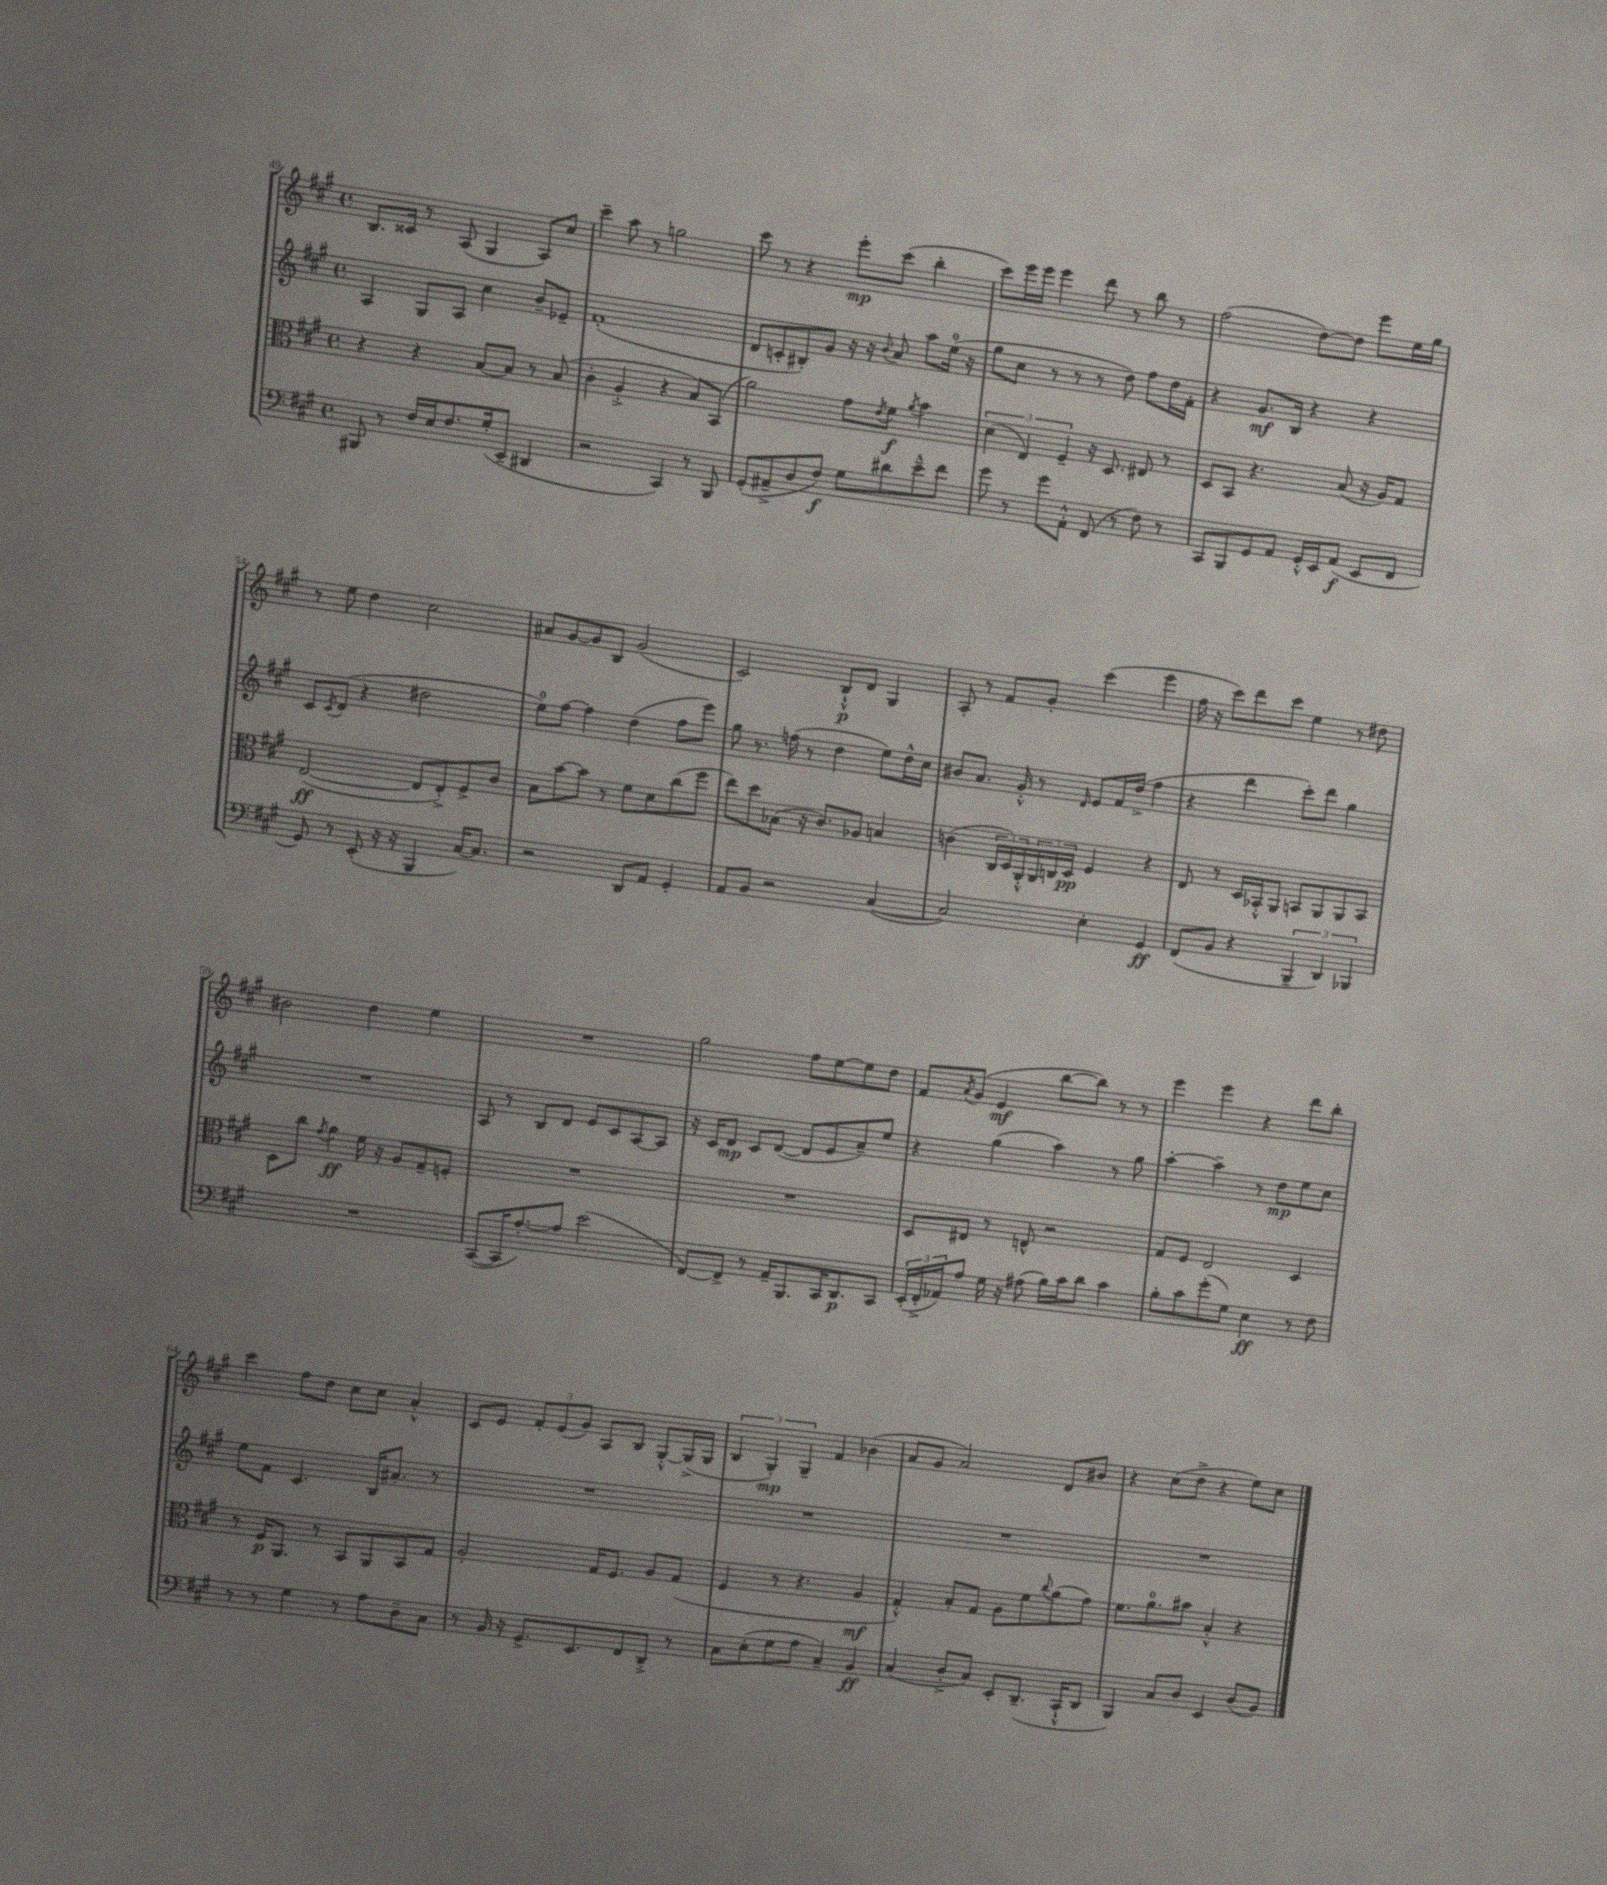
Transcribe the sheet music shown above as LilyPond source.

<<
\new StaffGroup <<
\new Staff = "s0" {
    \clef treble \key a \major \defaultTimeSignature \time 4/4
    b8. cisis'16 r8 a8( gis4 a8) cis''8 |
    cis'''4-- a''8 r8 g''2 |
    cis'''8 r8 r4 e'''8-.\mp cis'''8( b''4-. |
    cis'''8) e'''16 e'''16 e'''4 d'''8 r8 b''8 r8 |
    fis''2( d''8~) d''8 e'''8 e''16 gis''16 |
    r8 e''8 d''4 cis''2 |
    ais'8 gis'8~ gis'8 b8 gis'2( |
    cis'2) b8-!-^\p d'8 gis4 |
    a8-. r8 fis'8 gis'8-. cis'''4( e'''4 |
    fis''16 r16 cis'''8) d'''8 cis'''8 e''4 r8 dis''8 |
    bis'2 d''4 e''4 |
    R1 |
    gis''2 fis''8 e''8~ e''8 d''8 |
    fis'8 \acciaccatura { a'8 } gis'8( e'4\mf b''8~ b''8) r8 r8 |
    e'''4 e'''4 r4 d'''8 b''8-. |
    cis'''4 fis''8 d''8 cis''8 cis''8 a'4-.-^ |
    cis'8 e'8 \tuplet 3/2 { fis'8-. e'8( gis'8) } a8 b8 gis8~-.-^ gis16->( gis16 |
    \tuplet 3/2 { b4 gis4-.\mp) gis4-- } fis'4 bes'4( |
    a'8 gis'8 a'2) d'8 bis'8 |
    r4 cis''8( d''8-> r4 e''8) cis''8 \bar "|." |
}
\new Staff = "s1" {
    \clef treble \key a \major \defaultTimeSignature \time 4/4
    a4 gis8 a8 cis''4 b'8-- ees'8-- |
    fis'1-.( |
    d'8 c'8-. bis8-.) gis'8 r16 r16 \appoggiatura { b'8 } a'8 a''8 e''16-0( r16 |
    gis''8 cis''8 r8 r8 r8 d''8) fis''8 d''16 fis'16-. |
    r4 gis'8.\mf b16 r4 r4 |
    cis'8 \acciaccatura { cis'8 } d'8( r4 dis''2 |
    e''8-0) fis''8~ fis''4 d''4( fis''8 e'''8) |
    gis''8 r8. f''16( r8 d''4 e''8) d''16-^ cis''16 |
    bis'8 a'8. gis'16-.-^ r8 \grace { d'16 } e'8 fis'16 d''16->( fis''4 |
    r4 d'''4 cis'''8-.) d'''8 gis''4 |
    R1 |
    a8 r8 b8 d'8 e'8 cis'8 a8~ a8 |
    r16 cis'16 d'8\mp cis'8 d'8~( d'8 e'8 a'8--) e''8 |
    r4 gis''4( a''4) r8 gis''8 |
    a''4~-. a''4-- r8 d''8\mp e''8 cis''8 |
    e''8 fis'8 cis'4. b16 ais'8.-. r8 |
    R1 |
    R1 |
    R1 |
    R1 \bar "|." |
}
\new Staff = "s2" {
    \clef alto \key a \major \defaultTimeSignature \time 4/4
    r4 r4 b8~ b8 r8 b8( |
    cis'4-. a4-.-> r4 b8) b,8( |
    a'2) gis'8 \acciaccatura { e'8 } fis'8\f \acciaccatura { a'8 } b'4 |
    \tuplet 3/2 { d'4( e4) fis4-- } r16 d8. eis8 r8 |
    d8 b,8 r4. b8( r16 a16) gis8 |
    e2~\ff( e8 e8-.->) fis8-> cis'8 |
    b8 b'8~ b'8 r8 fis'8 d'8 cis''8( fis''8 |
    e''8) d''8 bes8( r16 cis'8.) aes8 b4 |
    c'4( \tuplet 3/2 { cis16 d16) a,16-.-^ } \tuplet 3/2 { a,16 c16 d16\pp } fis4 r4 |
    e8 r8 d16 bes,16-.-^ a,8 b,8 a,8 a,8 b,8 |
    d8 cis''8 \acciaccatura { gis'8 } a'4\ff fis'16 r16 a8 gis8-- f8-. |
    R1 |
    R1 |
    d8 eis8 r8 e8-^ r2 |
    gis8 fis8 e2 d4 |
    r8 fis16\p a,8. r8 b,8 a,8 b,8 gis8 |
    a2-. gis16 fis8. a8 gis8( |
    fis4 r8 r4. a4\mf |
    gis4-.-^) b8-. gis8 a8 fis'8 \appoggiatura { cis''8 } a'8( gis'8) |
    fis'8. a'8.-0 bis'8 b4-.-^ r4 \bar "|." |
}
\new Staff = "s3" {
    \clef bass \key a \major \defaultTimeSignature \time 4/4
    bis,,8 r8 fis16 e16 fis8. gis16-.( e,8-- dis,4 |
    r2 cis,4) r8 b,,8 |
    gis,8-.( ais,8---> d8 fis8\f) gis8 dis'8 e'8---^ fis'8 |
    gis'8 r8 gis'8 a,8-.-^ fis,8( r8 fis8) r8 |
    cis,8 b,,8 gis,8 a,8 gis,16-.-^ e,16 a,8\f( e,8 fis,8 |
    gis,8) r8 e,8-.( r16 r16 b,,4 cis16~) cis8. |
    r2 d,8 a,8 gis,4-. |
    a,8 b,8 r2 cis4~( |
    cis2) e4-. gis,4\ff |
    fis,8( b,8 r4 \tuplet 3/2 { b,,4-- d,4) bes,,4 } |
    R1 |
    cis,8~( cis,16 a8.~-.) a8 e'2( |
    fis,8~) fis,8-> r8 a,16-- b,,8. cis,16 d,8.\p cis,8 |
    \tuplet 3/2 { e,16-.( fis,16-.-> aes,16) } a8 gis16 r16 ais8( b16) cis'16 d'8 cis'4 |
    b8-. cis'8 gis'8-.( gis8) e4\ff r8 fis8 |
    r8 r8 gis4 r8 a8 d8-- cis8 |
    r8 b,16 r16 gis,8.-> e,8. fis,8 d,8-.-> r8 |
    cis8 e8-.( gis8 a8 cis4--) b,4\ff |
    cis4( d8-.-> cis8) e,8-. d,8.--( cis,16-!-^ d,8 |
    b,,4) cis8 d8 e,4 d8( b,8) \bar "|." |
}
>>
>>
\layout { \context { \Score currentBarNumber = #49 } }
